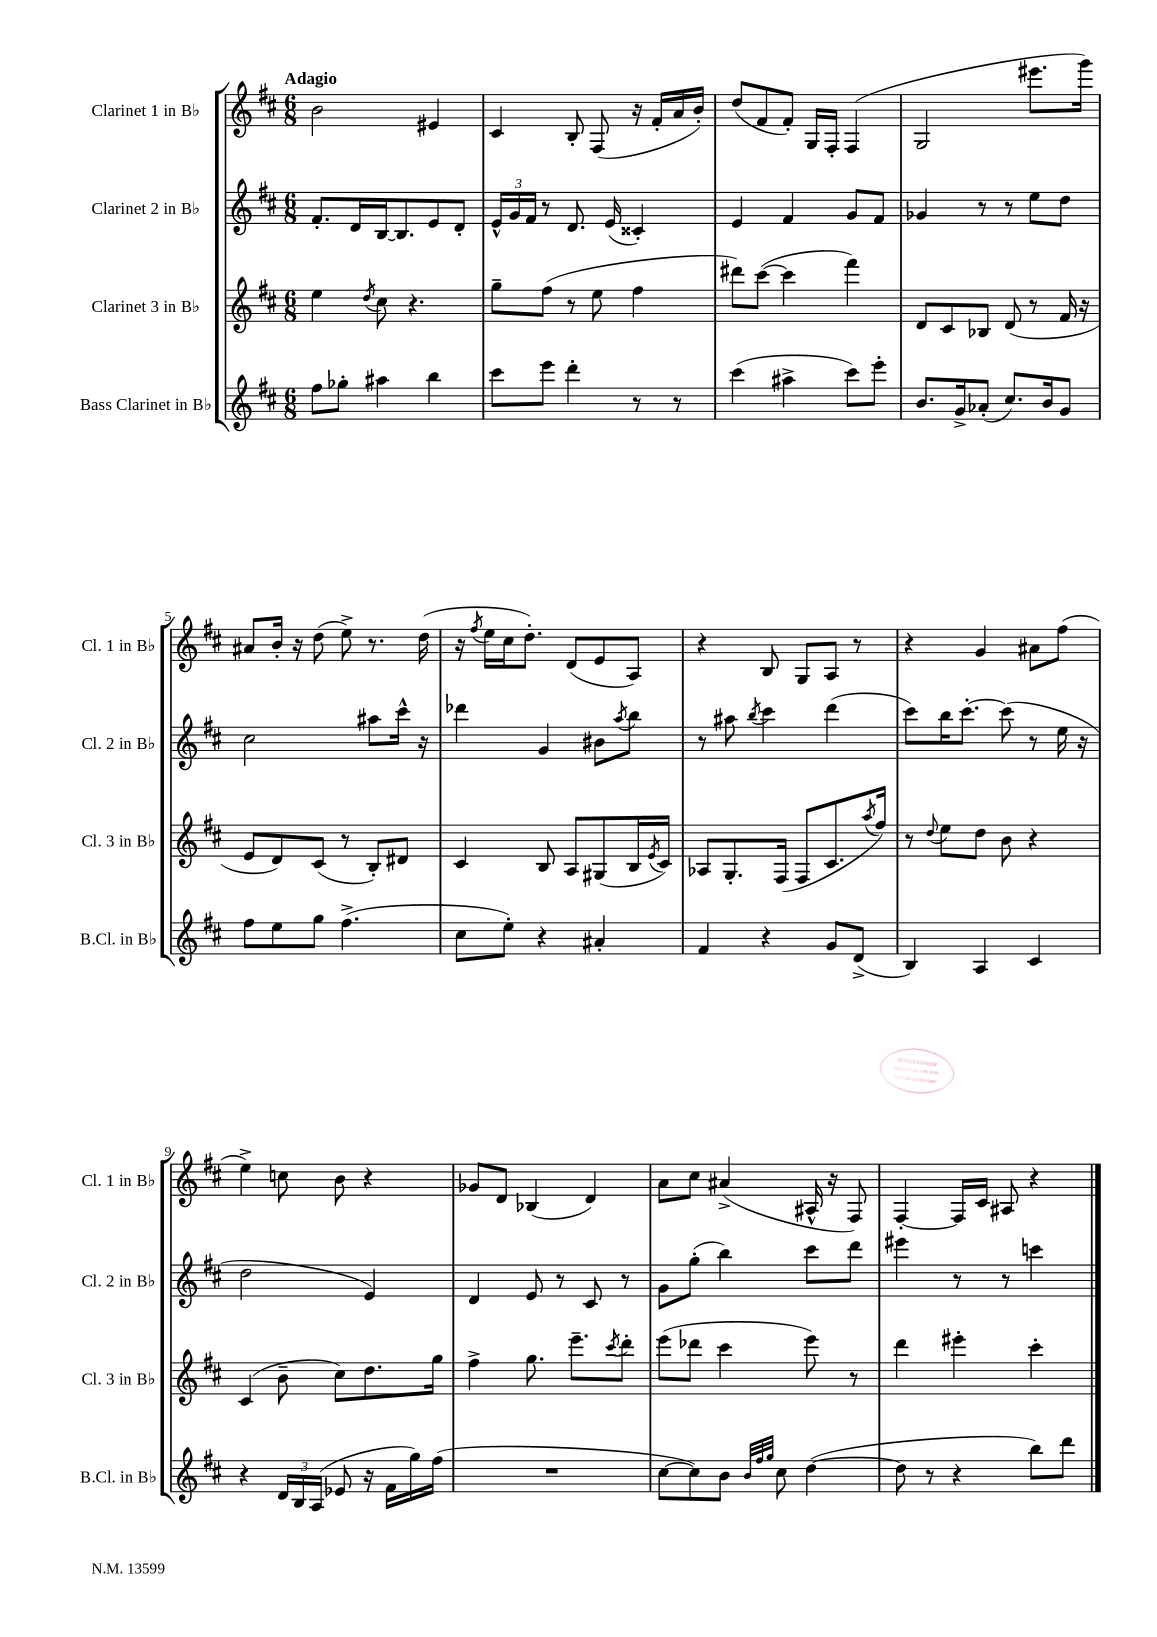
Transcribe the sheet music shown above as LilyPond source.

<<
\new StaffGroup <<
\new Staff = "s0" \with { instrumentName = "Clarinet 1 in Bb" shortInstrumentName = "Cl. 1 in Bb" } {
    \clef treble \key d \major \numericTimeSignature \time 6/8 \tempo "Adagio"
    b'2 eis'4 |
    cis'4 b8-. fis8( r16 fis'16-. a'16 b'16-.) |
    d''8( fis'8 fis'8-.) g16 fis16-. fis4( |
    g2 eis'''8. g'''16) |
    ais'8 b'16-. r16 d''8( e''8->) r8. d''16( |
    r16 \acciaccatura { fis''8 } e''16 cis''16 d''8.-.) d'8( e'8 a8) |
    r4 b8 g8 a8 r8 |
    r4 g'4 ais'8 fis''8( |
    e''4->) c''8 b'8 r4 |
    ges'8 d'8 bes4( d'4) |
    a'8 cis''8 ais'4->( ais16-^ r16 fis8) |
    fis4~-. fis16 cis'16 ais8 r4 \bar "|." |
}
\new Staff = "s1" \with { instrumentName = "Clarinet 2 in Bb" shortInstrumentName = "Cl. 2 in Bb" } {
    \clef treble \key d \major \numericTimeSignature \time 6/8
    fis'8.-. d'16 b16~ b8. e'8 d'8-. |
    \tuplet 3/2 { e'16-^ g'16 fis'16 } r8 d'8. e'16( cisis'4-.) |
    e'4 fis'4 g'8 fis'8 |
    ges'4 r8 r8 e''8 d''8 |
    cis''2 ais''8 cis'''16-^ r16 |
    des'''4 g'4 bis'8 \acciaccatura { a''8 } b''8 |
    r8 ais''8 \acciaccatura { b''8 } cis'''4 d'''4( |
    cis'''8) b''16 cis'''8.~-. cis'''8( r8 e''16 r16 |
    d''2 e'4) |
    d'4 e'8 r8 cis'8 r8 |
    g'8 g''8-.( b''4) cis'''8 d'''8 |
    eis'''4 r8 r8 c'''4 \bar "|." |
}
\new Staff = "s2" \with { instrumentName = "Clarinet 3 in Bb" shortInstrumentName = "Cl. 3 in Bb" } {
    \clef treble \key d \major \numericTimeSignature \time 6/8
    e''4 \acciaccatura { d''8 } cis''8 r4. |
    g''8-- fis''8( r8 e''8 fis''4 |
    dis'''8) cis'''8~( cis'''4 fis'''4) |
    d'8 cis'8 bes8 d'8( r8 fis'16 r16 |
    e'8 d'8) cis'8( r8 b8-.) dis'8 |
    cis'4 b8 a8 gis8( b16 \acciaccatura { e'8 } cis'16) |
    aes8 g8.-. fis16( fis8 cis'8. \acciaccatura { a''8 } fis''16) |
    r8 \appoggiatura { d''8 } e''8 d''8 b'8 r4 |
    cis'4( b'8-- cis''8) d''8. g''16 |
    fis''4-> g''8. e'''8.-- \acciaccatura { cis'''8 } d'''8-. |
    e'''8( des'''8 cis'''4 e'''8) r8 |
    d'''4 eis'''4-. cis'''4-. \bar "|." |
}
\new Staff = "s3" \with { instrumentName = "Bass Clarinet in Bb" shortInstrumentName = "B.Cl. in Bb" } {
    \clef treble \key d \major \numericTimeSignature \time 6/8
    fis''8 ges''8-. ais''4 b''4 |
    cis'''8 e'''8 d'''4-. r8 r8 |
    cis'''4( ais''4-> cis'''8) e'''8-. |
    b'8. g'16-> aes'8-.( cis''8.) b'16 g'8 |
    fis''8 e''8 g''8 fis''4.->( |
    cis''8 e''8-.) r4 ais'4-. |
    fis'4 r4 g'8 d'8->( |
    b4) a4 cis'4 |
    r4 \tuplet 3/2 { d'16 b16 a16( } ees'8 r16 fis'16 g''16) fis''16( |
    R2. |
    cis''8~ cis''8) b'8 \grace { b'32 fis''32 g''32 } cis''8 d''4~( |
    d''8 r8 r4 b''8) d'''8 \bar "|." |
}
>>
>>
